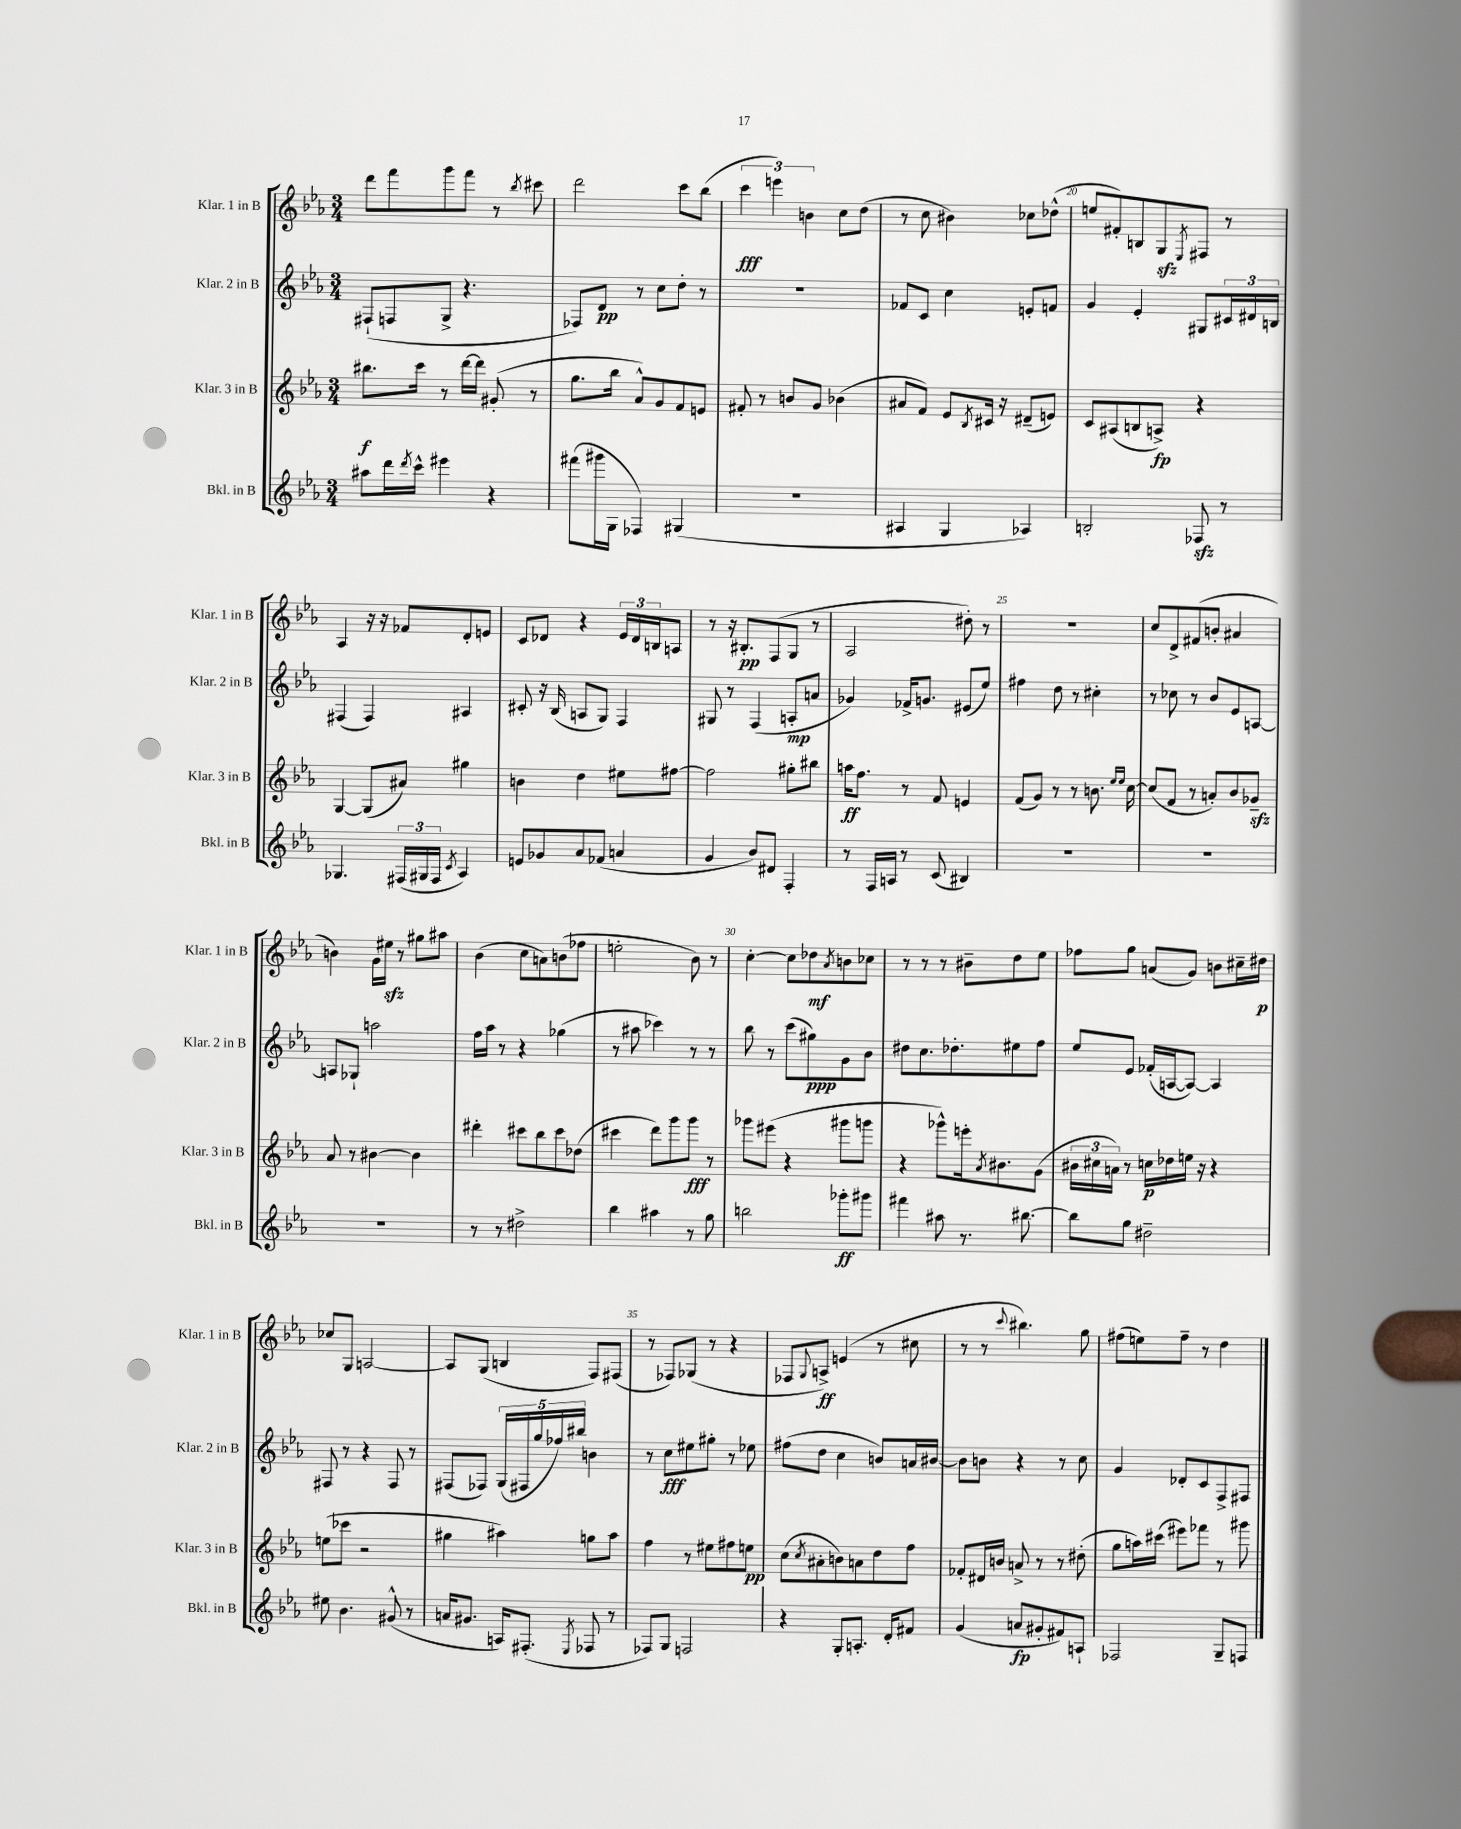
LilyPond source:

<<
\new StaffGroup <<
\new Staff = "s0" \with { instrumentName = "Klar. 1 in B" shortInstrumentName = "Klar. 1 in B" } {
    \clef treble \key ees \major \numericTimeSignature \time 3/4
    d'''8 f'''8 g'''8 f'''8 r8 \acciaccatura { bes''8 } cis'''8 |
    d'''2 c'''8 bes''8( |
    \tuplet 3/2 { c'''4\fff e'''4) b'4 } c''8 d''8( |
    r8 c''8 bis'4) ces''8 des''8-^( |
    e''8 fis'8-.) b8 g8\sfz \acciaccatura { ees8 } fis8 r8 |
    aes4 r16 r16 fes'8 d'8-. e'8 |
    c'8 des'8 r4 \tuplet 3/2 { ees'16 des'16 b16 } a8 |
    r8 r16 bis8.-.\pp f8( g8 r8 |
    aes2 dis''8-.) r8 |
    R2. |
    c''8 d'8-> fis'8( b'8-. ais'4 |
    b'4) g'16 eis''16\sfz r8 gis''8 ais''8 |
    bes'4( c''8 a'8) b'8( fes''8 |
    e''2-. bes'8) r8 |
    c''4~-. c''8 des''8\mf \acciaccatura { aes'8 } b'8 ces''8 |
    r8 r8 r8 bis'8-- d''8 ees''8 |
    fes''8 g''8 a'8( g'8) b'8 cis''16-- dis''16\p |
    ces''8 g8 a2~ |
    a8 g8( b4 f8) fis8( |
    r8 fes8) ges8( r8 r4 |
    fes8 \appoggiatura { g8 } a8->\ff) e'4( r8 cis''8 |
    r8 r8 \appoggiatura { c'''8 } bis''4.) g''8 |
    fis''8( e''8) fis''8-- r8 d''4 \bar "|." |
}
\new Staff = "s1" \with { instrumentName = "Klar. 2 in B" shortInstrumentName = "Klar. 2 in B" } {
    \clef treble \key ees \major \numericTimeSignature \time 3/4
    fis8-!( f8 g8-> r4. |
    fes8) d'8\pp r8 c''8 d''8-. r8 |
    R2. |
    fes'8 c'8 c''4 e'8-. f'8 |
    g'4 ees'4-. gis8 \tuplet 3/2 { cis'16 dis'16 b16 } |
    fis4( fis4) ais4 |
    cis'8-. r16 bes16( a8 g8) f4 |
    gis8 r8 f4( a8-.\mp a'8 |
    ges'4) fes'16-> g'8. eis'8( ees''8) |
    fis''4 d''8 r8 cis''4-. |
    r8 ces''8 r8 bes'8 ees'8 a8~ |
    a8 ges8-! a''2 |
    f''16 aes''16 r8 r4 ges''4( |
    r8 ais''8 ces'''4) r8 r8 |
    bes''8 r8 c'''8( gis''8\ppp) g'8 bes'8 |
    dis''8 c''8. des''8.-. eis''8 f''8 |
    ees''8 ees'8 fes'16-.( a16~ a8~) a4 |
    fis8 r8 r4 fis8 r8 |
    fis8( fes8) \tuplet 5/4 { g16( fis16 g''16 fes''16) bis''16 } b'4 |
    r8 c''8\fff eis''8 gis''8-. r8 ees''8 |
    fis''8( d''8 c''4 b'8) a'16 bis'16~ |
    bis'8 b'8 r4 r8 c''8 |
    g'4 des'8-. c'8 f8-> fis8 \bar "|." |
}
\new Staff = "s2" \with { instrumentName = "Klar. 3 in B" shortInstrumentName = "Klar. 3 in B" } {
    \clef treble \key ees \major \numericTimeSignature \time 3/4
    bis''8.\f c'''16 r8 d'''16~ d'''16 gis'8-.( r8 |
    g''8. bes''16 aes'8-^) g'8 f'8 e'8 |
    fis'8-. r8 b'8 g'8 bes'4( |
    ais'8 f'8) ees'8 \acciaccatura { bes8 } cis'16 r16 dis'8--( e'8) |
    c'8 ais8( b8 a8->\fp) r4 |
    g4~ g8( ais'8) gis''4 |
    b'4 d''4 eis''8 fis''8~ |
    fis''2 gis''8-. bis''8 |
    a''16\ff f''8. r8 f'8 e'4 |
    f'8( g'8) r8 r8 b'8. \grace { ees''16 ees''16 } c''16~ |
    c''8( f'8 r8 a'8-.) bes'8 ges'8--\sfz |
    aes'8 r8 bis'4~ bis'4 |
    dis'''4-. cis'''8 bes''8 cis'''8 des''8( |
    cis'''4 d'''8) g'''8 g'''8\fff r8 |
    ges'''8 eis'''8( r4 gis'''8 g'''8 |
    r4 ges'''8-^) e'''16-. \acciaccatura { aes'8 } bis'8. g'8( |
    \tuplet 3/2 { bis'16 cis''16 a'16) } r8 c''16\p des''16 e''16 r16 r4 |
    e''8( ces'''8 r2 |
    gis''4 ais''4) g''8 ais''8 |
    f''4 r8 eis''8 fis''8 e''8\pp |
    c''8( \acciaccatura { c''8 } ais'8-. b'8) a'8 d''8 f''8 |
    fes'8-. dis'16 b'16 a'8-> r8 r8 dis''8-.( |
    g''8 a''16) cis'''16( eis'''8) fes'''8 r8 gis'''8 \bar "|." |
}
\new Staff = "s3" \with { instrumentName = "Bkl. in B" shortInstrumentName = "Bkl. in B" } {
    \clef treble \key ees \major \numericTimeSignature \time 3/4
    ais''8 d'''16 \acciaccatura { d'''8 } c'''16-^ eis'''4 r4 |
    fis'''8( gis'''16 g16 fes4) gis4( |
    R2. |
    ais4 g4 aes4) |
    b2-. fes8\sfz r8 |
    ges4. \tuplet 3/2 { fis16( gis16 fis16 } \acciaccatura { c'8 } aes4) |
    e'8 ges'8 aes'8 fes'8( a'4 |
    g'4 bes'8) dis'8 f4-. |
    r8 f16 a16 r8 c'8( bis4) |
    R2. |
    R2. |
    R2. |
    r8 r8 dis''2-> |
    bes''4 ais''4 r8 g''8 |
    b''2 ges'''8-.\ff gis'''8 |
    fis'''4 ais''8 r8. bis''8.~ |
    bis''8 g''8 dis''2-- |
    eis''8 bes'4. gis'8-^( r8 |
    a'16 gis'8. a16) fis8.-.( \acciaccatura { ees8 } fes8 r8 |
    fes8) g8 f2 |
    r4 g8-. a8.-. d'16-. fis'8 |
    g'4( a'8\fp gis'8-. fis'8) a8-! |
    fes2 g8-- f8 \bar "|." |
}
>>
>>
\layout { \context { \Score currentBarNumber = #16 \override BarNumber.break-visibility = ##(#f #t #t) barNumberVisibility = #(every-nth-bar-number-visible 5) } }
